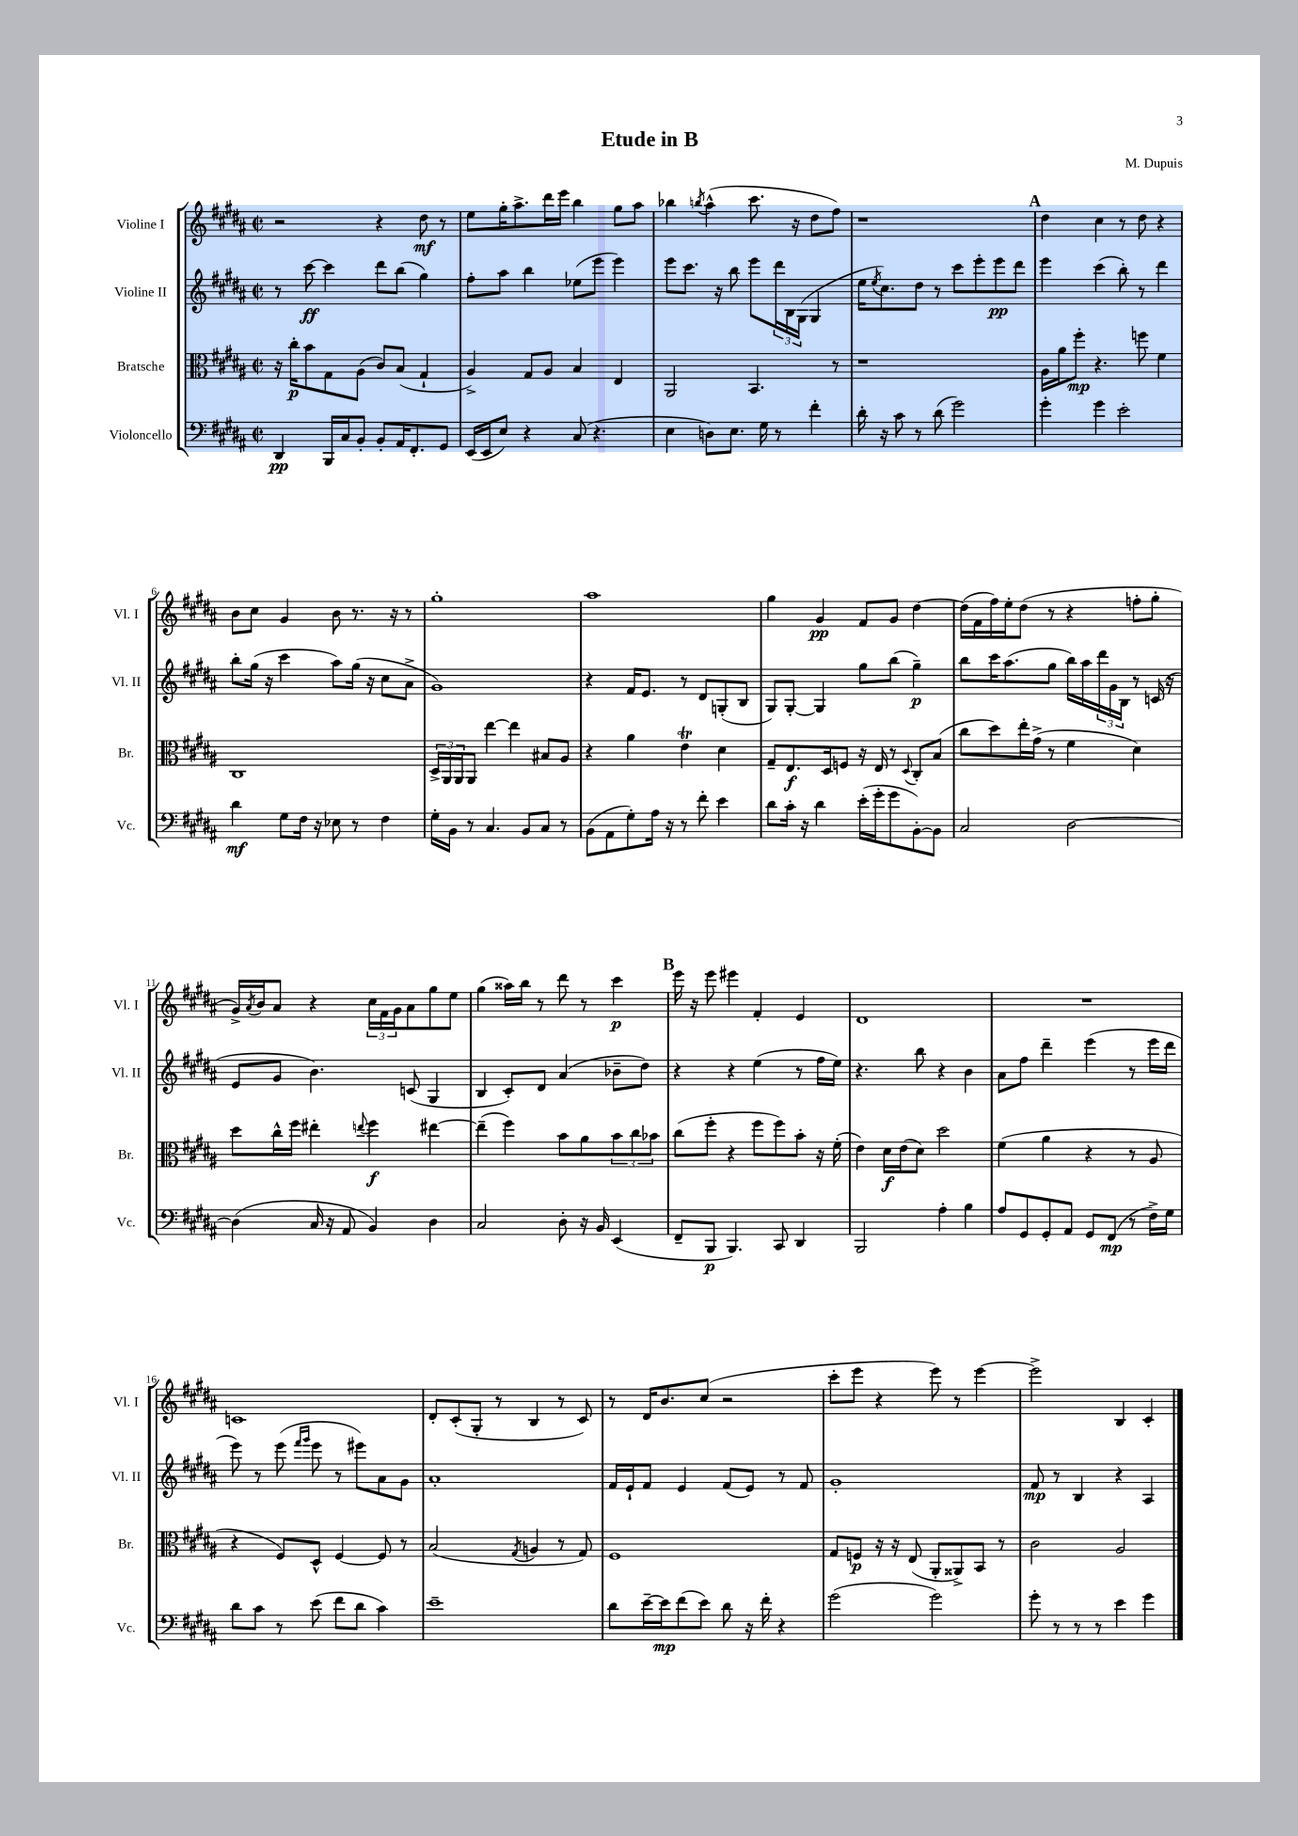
\header { title = "Etude in B" composer = "M. Dupuis" }
<<
\new StaffGroup <<
\new Staff = "s0" \with { instrumentName = "Violine I" shortInstrumentName = "Vl. I" } {
    \clef treble \key b \major \defaultTimeSignature \time 2/2
    r2 r4 dis''8\mf r8 |
    e''8 gis''16-. ais''8.-> dis'''16 e'''16 b''4 gis''8 ais''8 |
    bes''4 \acciaccatura { b''8 } ais''4-^( cis'''8. r16 dis''8 fis''8) |
    r1 |
    \mark \markup { \bold "A" } dis''4 cis''4 r8 dis''8 r4 |
    b'8 cis''8 gis'4 b'8 r8. r16 r8 |
    gis''1-. |
    ais''1 |
    gis''4 gis'4\pp fis'8 gis'8 dis''4~ |
    dis''16( fis'16 fis''16) e''16-. dis''8( r8 r4 f''8-. gis''8-. |
    gis'16->) \acciaccatura { ais'8 } b'16 ais'8 r4 \tuplet 3/2 { cis''16 fis'16 gis'16 } ais'8 gis''8 e''8 |
    gis''4( aisis''16) b''16 r8 dis'''8 r8 cis'''4\p |
    \mark \markup { \bold "B" } e'''16 r16 e'''8 eis'''4 fis'4-. e'4 |
    dis'1 |
    R1 |
    c'1 |
    dis'8-. cis'8-.( gis8-. r8 b4 r8 cis'8) |
    r8 dis'16 b'8. cis''8( r2 |
    cis'''8-. e'''8 r4 e'''8) r8 e'''4~ |
    e'''2-> b4 cis'4-. \bar "|." |
}
\new Staff = "s1" \with { instrumentName = "Violine II" shortInstrumentName = "Vl. II" } {
    \clef treble \key b \major \defaultTimeSignature \time 2/2
    r8 cis'''8~\ff cis'''4 dis'''8 b''8( gis''4) |
    fis''8-. ais''8 b''4 ees''8( e'''8 e'''4) |
    e'''8 cis'''8. r16 b''8 e'''8 \tuplet 3/2 { dis'''16 b16 gis16( } gis4 |
    e''16 \acciaccatura { e''8 } cis''8.) dis''8 r8 cis'''8 e'''8-. e'''8\pp dis'''8 |
    \mark \markup { \bold "A" } e'''4 cis'''4( b''8-.) r8 dis'''4 |
    b''8-. gis''16( r16 cis'''4 ais''8) gis''16( r16 cis''8 ais'8-> |
    gis'1) |
    r4 fis'16 e'8. r8 dis'8 g8-.( b8 |
    gis8) gis8~-. gis4 gis''8 b''8( gis''4--\p) |
    b''8 cis'''16 ais''8.( gis''8 b''16) ais''16 \tuplet 3/2 { dis'''16 gis'16 b16 } r8 c'16( r16 |
    e'8 gis'8 b'4.) c'8( gis4 |
    b4 cis'8-.) dis'8 ais'4( bes'8-- dis''8) |
    \mark \markup { \bold "B" } r4 r4 e''4( r8 fis''16 e''16) |
    r4. b''8 r4 b'4 |
    ais'8 fis''8 dis'''4-- e'''4( r8 e'''16 dis'''16 |
    e'''8) r8 e'''8( \grace { fis'''16 gis'''16 } e'''8 r8 eis'''8) ais'8 gis'8 |
    ais'1-. |
    fis'16 e'16-! fis'8 e'4 fis'8( e'8) r8 fis'8 |
    gis'1-. |
    fis'8\mp r8 b4 r4 ais4 \bar "|." |
}
\new Staff = "s2" \with { instrumentName = "Bratsche" shortInstrumentName = "Br." } {
    \clef alto \key b \major \defaultTimeSignature \time 2/2
    r16 cis''16-.\p b'8 gis8 ais8( cis'8) b8( gis4-! |
    ais4->) gis8 ais8 b4 e4 |
    ais,2 b,4. r8 |
    r1 |
    \mark \markup { \bold "A" } ais16 ais'16 fis''8-.\mp r4. f''8 fis'4 |
    cis1 |
    \tuplet 3/2 { dis16-> ais,16 ais,16 } ais,8 e''4~ e''4 bis8 ais8 |
    r4 ais'4 e'4\trill dis'4 |
    gis8-- e8.\f dis16 f8 r16 e16 r8 \appoggiatura { dis8 } cis8-. b8( |
    cis''8 dis''8) e''16-. gis'16->( r8 fis'4 dis'4) |
    dis''8 cis''16-^ fis''16 eis''4-. \appoggiatura { e''8 } fis''4\f eis''4~ |
    eis''4--( fis''4) b'8 ais'8 \tuplet 3/2 { b'8 cis''8 bes'8 } |
    \mark \markup { \bold "B" } cis''8( fis''8-. r4 fis''8 fis''8) b'8-. r16 fis'16-.( |
    e'4) dis'16\f e'16( dis'8) dis''2 |
    fis'4( ais'4 r4 r8 ais8 |
    r4 fis8) dis8-^ fis4~ fis8 r8 |
    b2( \acciaccatura { gis8 } a4 r8 gis8) |
    fis1 |
    gis8 f8\p r16 r16 e8( ais,8-. aisis,8->) b,8 r8 |
    cis'2 ais2 \bar "|." |
}
\new Staff = "s3" \with { instrumentName = "Violoncello" shortInstrumentName = "Vc." } {
    \clef bass \key b \major \defaultTimeSignature \time 2/2
    dis,4\pp b,,16 cis16 b,8-. b,8-. ais,16 fis,8.-. gis,8 |
    e,16( e,16 e8) r4 cis8( r4. |
    e4 d8) e8. gis16 r8 fis'4-. |
    dis'16-. r16 cis'8 r8 dis'8( gis'2) |
    \mark \markup { \bold "A" } gis'4-. gis'4 e'2-. |
    dis'4\mf gis8 fis16 r16 ees8 r8 fis4 |
    gis16-. b,16 r8 cis4. b,8 cis8 r8 |
    b,8( ais,8 gis8-.) ais16 r16 r8 fis'8-. e'4 |
    dis'8 cis'16-. r16 dis'4 e'16-.( gis'16-. gis'8 b,8~-.) b,8 |
    cis2 dis2~ |
    dis4( cis16 r16 ais,8 b,4) dis4 |
    cis2 dis8-. r16 b,16 e,4( |
    \mark \markup { \bold "B" } fis,8-- b,,8\p b,,4.) cis,8 dis,4 |
    b,,2 ais4-. b4 |
    ais8 gis,8 gis,8-. ais,8 gis,8 fis,8\mp( r8 fis16->) gis16 |
    dis'8 cis'8 r8 e'8( fis'8 dis'8 cis'4) |
    e'1-- |
    dis'8 e'16~-- e'16\mp fis'8( e'8) dis'8 r16 fis'16-. r4 |
    gis'2( gis'2) |
    gis'8-. r8 r8 r8 e'4 gis'4 \bar "|." |
}
>>
>>
